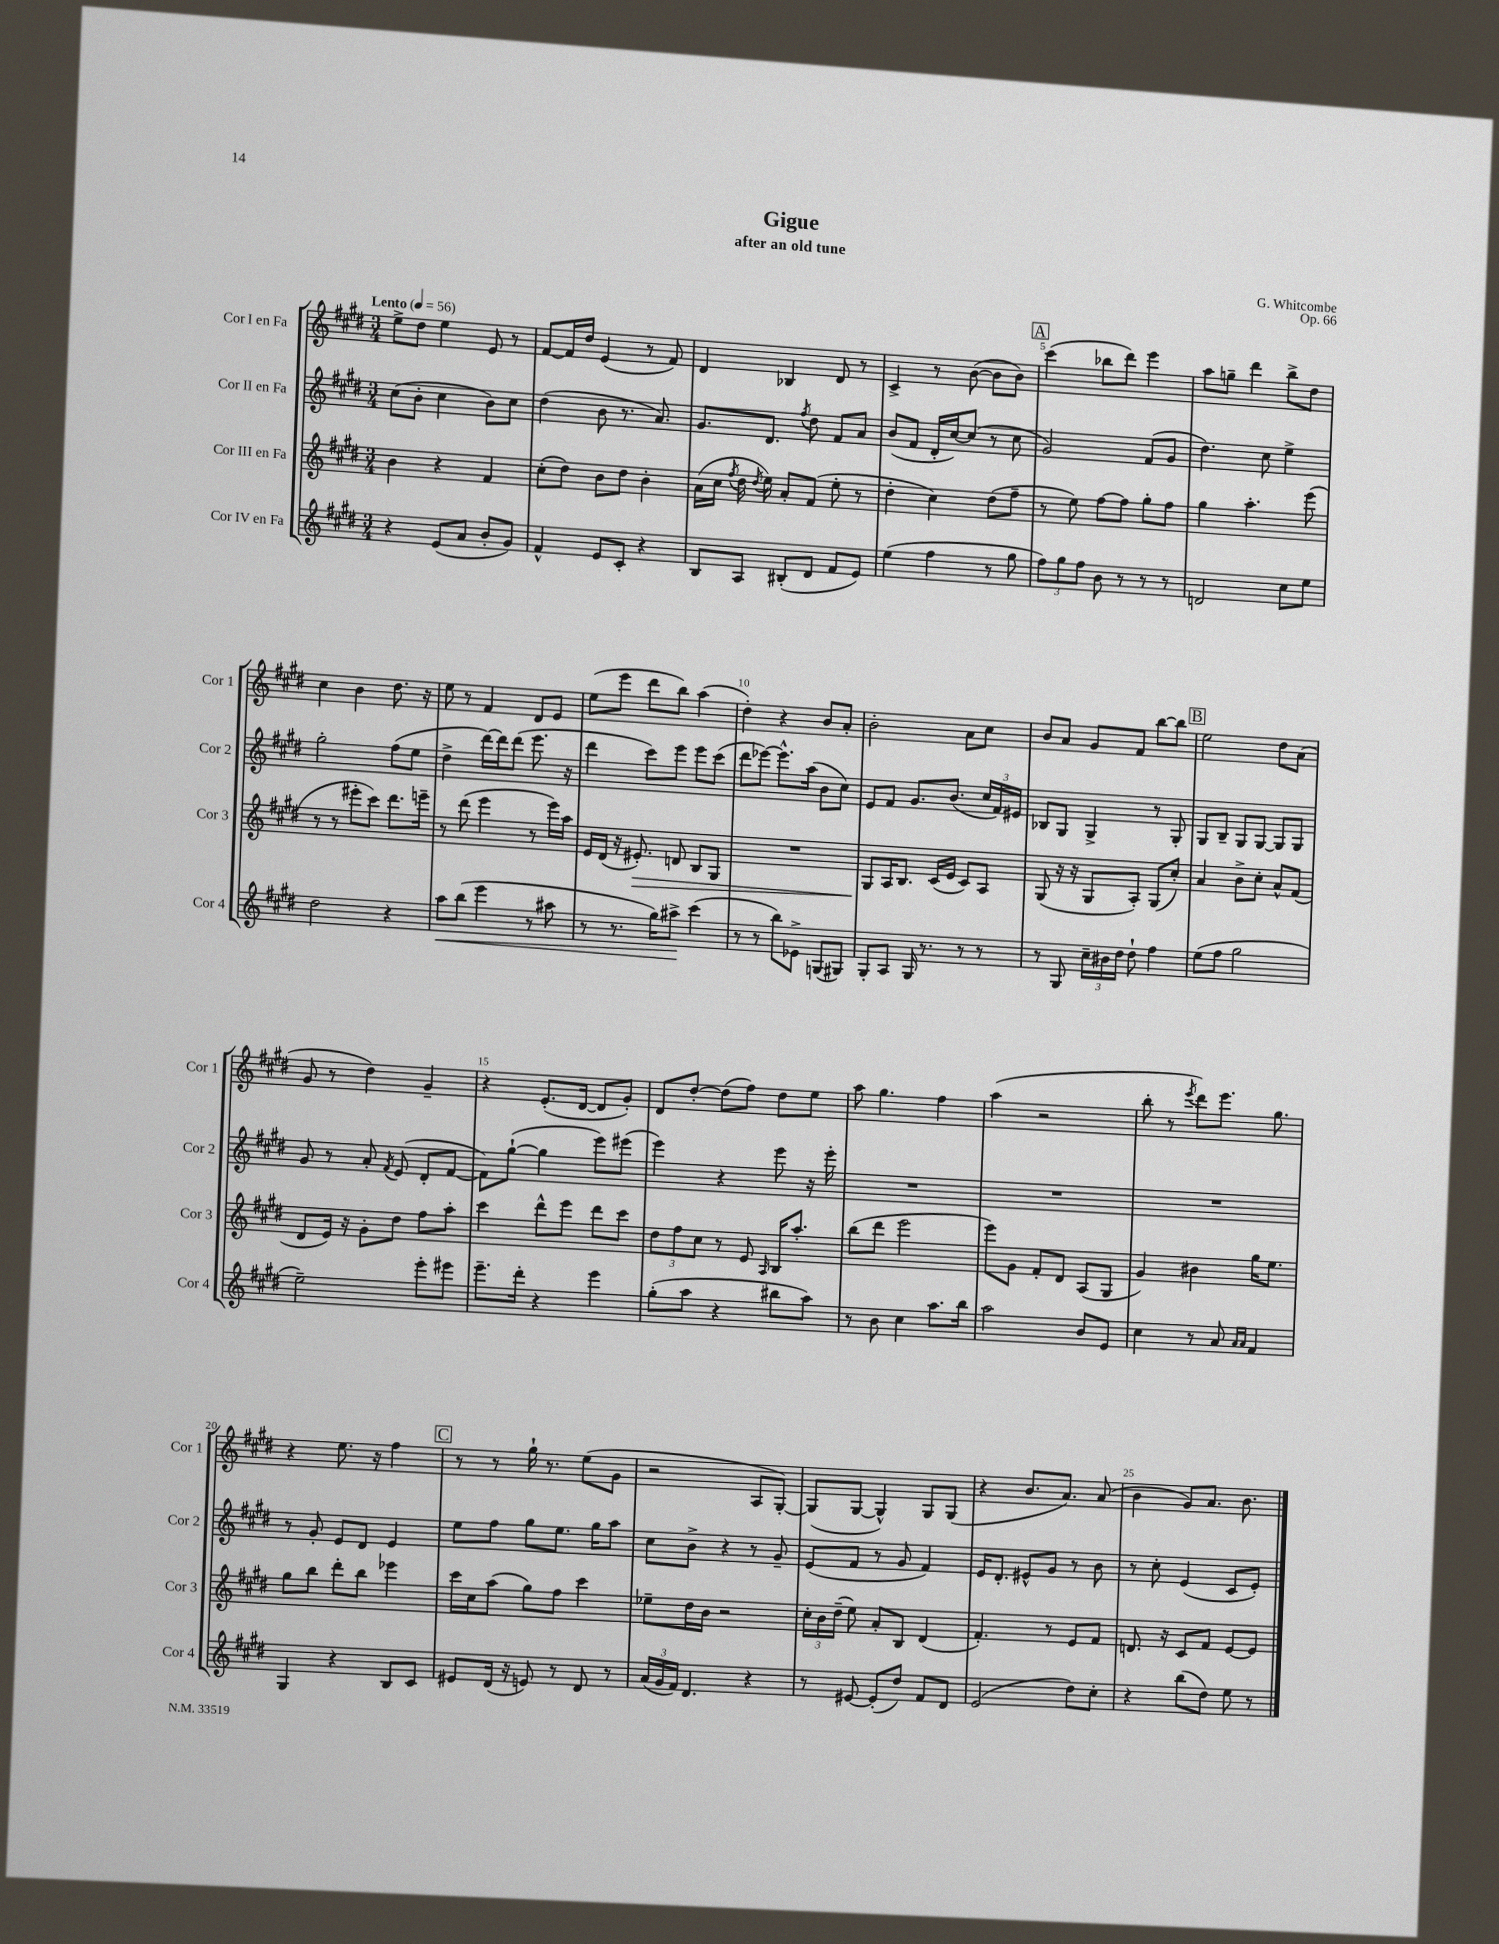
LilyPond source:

\header { title = "Gigue" composer = "G. Whitcombe" subtitle = "after an old tune" opus = "Op. 66" }
<<
\new StaffGroup <<
\new Staff = "s0" \with { instrumentName = "Cor I en Fa" shortInstrumentName = "Cor 1" } {
    \clef treble \key e \major \numericTimeSignature \time 3/4 \tempo "Lento" 4 = 56
    \autoBeamOff e''8[-> dis''8] e''4 e'8 r8 |
    fis'8[~ fis'16 dis''16] e'4( r8 fis'8) |
    dis'4 bes4 dis'8 r8 |
    cis'4-> r8 b'8~( b'8[ b'8]) |
    \mark \markup { \box "A" } cis'''4( bes''8[ dis'''8]) e'''4 |
    a''8[ g''8]-- dis'''4 b''8[-> dis''8] |
    cis''4 b'4 dis''8. r16 |
    e''8 r8 fis'4 dis'8[ e'8] |
    e''8[( e'''8] dis'''8[ b''8]) a''4( |
    dis''4-.) r4 b'8[ a'8]-. |
    b'2-. a'8[ cis''8] |
    b'8[ a'8] gis'8[ fis'8] b''8[~ b''8] |
    \mark \markup { \box "B" } e''2 dis''8[ a'8]( |
    gis'8 r8 dis''4) gis'4-- |
    r4 e'8.[-.( dis'16]~ dis'8[ gis'8]-.) |
    dis'8[ dis''8]~-. dis''8[( fis''8]) dis''8[ e''8] |
    a''8 gis''4. fis''4 |
    a''4( r2 |
    b''8-. r8 \acciaccatura { e'''8 } dis'''8[) e'''8.] gis''8. |
    r4 e''8. r16 fis''4 |
    \mark \markup { \box "C" } r8 r8 gis''16-! r8. e''8[( gis'8] |
    r2 a8[ gis8]~-.) |
    gis8[( gis8]~ gis4-^) gis8[ gis8]( |
    r4 b'8.[ a'8.]) a'8( |
    b'4 gis'8[) a'8.] b'8. \bar "|." |
}
\new Staff = "s1" \with { instrumentName = "Cor II en Fa" shortInstrumentName = "Cor 2" } {
    \clef treble \key e \major \numericTimeSignature \time 3/4
    \autoBeamOff cis''8[( b'8]-. cis''4 b'8[) cis''8] |
    dis''4( b'8 r8. a'8.) |
    gis'8.[ dis'8.] \acciaccatura { fis''8 } dis''8 fis'8[ a'8] |
    b'8[( fis'8] dis'16[-. cis''16~) cis''8]( r8 cis''8 |
    \mark \markup { \box "A" } gis'2) fis'8[( gis'8] |
    dis''4.) cis''8 e''4-> |
    gis''2-. fis''8[( e''8] |
    dis''4-> dis'''16[~) dis'''16 dis'''8]( e'''8. r16 |
    dis'''4 cis'''8[) e'''8] e'''8[ cis'''8]( |
    dis'''8[ ees'''8]~) ees'''8.[-^ a''16]( b'8[ cis''8]) |
    e'8[ fis'8] gis'8.[ b'8.]( \tuplet 3/2 { cis''16[ fis'16) eis'16] } |
    bes8[ gis8] gis4-> r8 gis8-. |
    \mark \markup { \box "B" } gis8[ b8]-- gis8[ gis8]~ gis8[ gis8] |
    gis'8 r8 a'8-. \acciaccatura { fis'8 } e'8( dis'8[-. fis'8]~ |
    fis'8[) gis''8]~-!( gis''4 e'''8[) eis'''8]( |
    e'''4) r4 e'''8 r16 e'''16-. |
    R2. |
    R2. |
    R2. |
    r8 gis'8-. e'8[ dis'8] e'4 |
    \mark \markup { \box "C" } e''8[ fis''8] gis''8[ e''8.] gis''16[ a''8] |
    cis''8[ b'8]-> r4 r8 gis'8-- |
    e'8[( fis'8] r8 gis'8 fis'4) |
    e'16[ dis'8.]-. eis'8[-^ gis'8] r8 b'8 |
    r8 cis''8-. e'4( cis'8[ e'8]-.) \bar "|." |
}
\new Staff = "s2" \with { instrumentName = "Cor III en Fa" shortInstrumentName = "Cor 3" } {
    \clef treble \key e \major \numericTimeSignature \time 3/4
    \autoBeamOff b'4 r4 fis'4 |
    cis''8[-.( dis''8]) b'8[ dis''8] b'4-. |
    a'16[( cis''16] \acciaccatura { fis''8 } dis''16 \acciaccatura { dis''8 } e''16) a'8[-. fis'8]( e''8-. r8 |
    dis''4-. cis''4) dis''8[( fis''8]-- |
    \mark \markup { \box "A" } r8 e''8) fis''8[~ fis''8] gis''8[-. fis''8] |
    gis''4 a''4.-. e'''8( |
    r8 r8 eis'''8[-. cis'''8]) dis'''8.[ e'''16]-- |
    r8 dis'''8( e'''4 r8 e'''16[) a''16] |
    e'16[ dis'16]( r16 eis'8.-.\>) d'8 b8[ gis8] |
    R2. |
    gis8[\! a16 b8.] cis'16[( e'16] cis'8[) a8] |
    gis8( r16 r16 gis8[ a8]-.) gis8[( cis''8]-.) |
    \mark \markup { \box "B" } a'4 b'8[-> cis''8]-. a'8[-^ fis'8]( |
    dis'8[ e'16]) r16 gis'8[-. dis''8] fis''8[ a''8]-. |
    cis'''4 dis'''8[-^ e'''8] dis'''8[ cis'''8] |
    \tuplet 3/2 { dis''8[ fis''8 cis''8] } r8 e'8 \grace { a16 } b16[ a''8.]-. |
    b''8[( dis'''8] e'''2 |
    e'''8[) gis'8] fis'8[-. dis'8] a8[( gis8] |
    gis'4) bis'4 gis''16[ e''8.] |
    gis''8[ b''8] dis'''8[-. b''8] ees'''4 |
    \mark \markup { \box "C" } cis'''16[ cis''16 a''8]( gis''8[) fis''8] cis'''4 |
    ees''8[-- dis''16 b'16] r2 |
    \tuplet 3/2 { cis''16[-. b'16 dis''16]--( } e''8) a'8[-. b8] dis'4( |
    fis'4.-.) r8 e'8[ fis'8] |
    d'8. r16 cis'8[ fis'8] e'8[~ e'8] \bar "|." |
}
\new Staff = "s3" \with { instrumentName = "Cor IV en Fa" shortInstrumentName = "Cor 4" } {
    \clef treble \key e \major \numericTimeSignature \time 3/4
    \autoBeamOff r4 e'8[( a'8] b'8[-. gis'8]) |
    fis'4-^ e'8[ cis'8]-. r4 |
    b8[ a8] bis8[-.( dis'8] fis'8[ e'8]) |
    e''4( fis''4 r8 gis''8 |
    \mark \markup { \box "A" } \tuplet 3/2 { fis''8[) gis''8 fis''8] } b'8 r8 r8 r8 |
    d'2 cis''8[ e''8] |
    dis''2 r4 |
    a''8[\< b''8]( e'''4 r8 ais''8 |
    r8 r8. gis''16[) ais''8]->\! cis'''4( |
    r8 r8 b''8[) ees'8]-> g8[( gis8]) |
    gis8[-. a8] gis16 r8. r8 r8 |
    r8 gis8 \tuplet 3/2 { cis''16[-- bis'16 dis''16] } dis''8-! fis''4 |
    \mark \markup { \box "B" } e''8[( fis''8] gis''2 |
    e''2--) e'''8[-. eis'''8] |
    e'''8.[-- dis'''16]-. r4 e'''4 |
    gis''8[-.( a''8] r4 bis''8[ a''8]) |
    r8 b'8 cis''4 a''8.[ b''16] |
    a''2 b'8[ e'8] |
    cis''4 r8 a'8 \grace { a'16[ a'16] } fis'4 |
    gis4 r4 b8[ cis'8] |
    \mark \markup { \box "C" } eis'8[ dis'16]( r16 e'8) r8 dis'8 r8 |
    \tuplet 3/2 { a'16[( gis'16 fis'16]) } dis'4. r4 |
    r8 eis'8~ eis'8[-.( dis''8]) fis'8[ dis'8] |
    e'2( dis''8[) cis''8]-. |
    r4 b''8[( dis''8]) e''8 r8 \bar "|." |
}
>>
>>
\layout { \context { \Score \override BarNumber.break-visibility = ##(#f #t #t) barNumberVisibility = #(every-nth-bar-number-visible 5) } }
